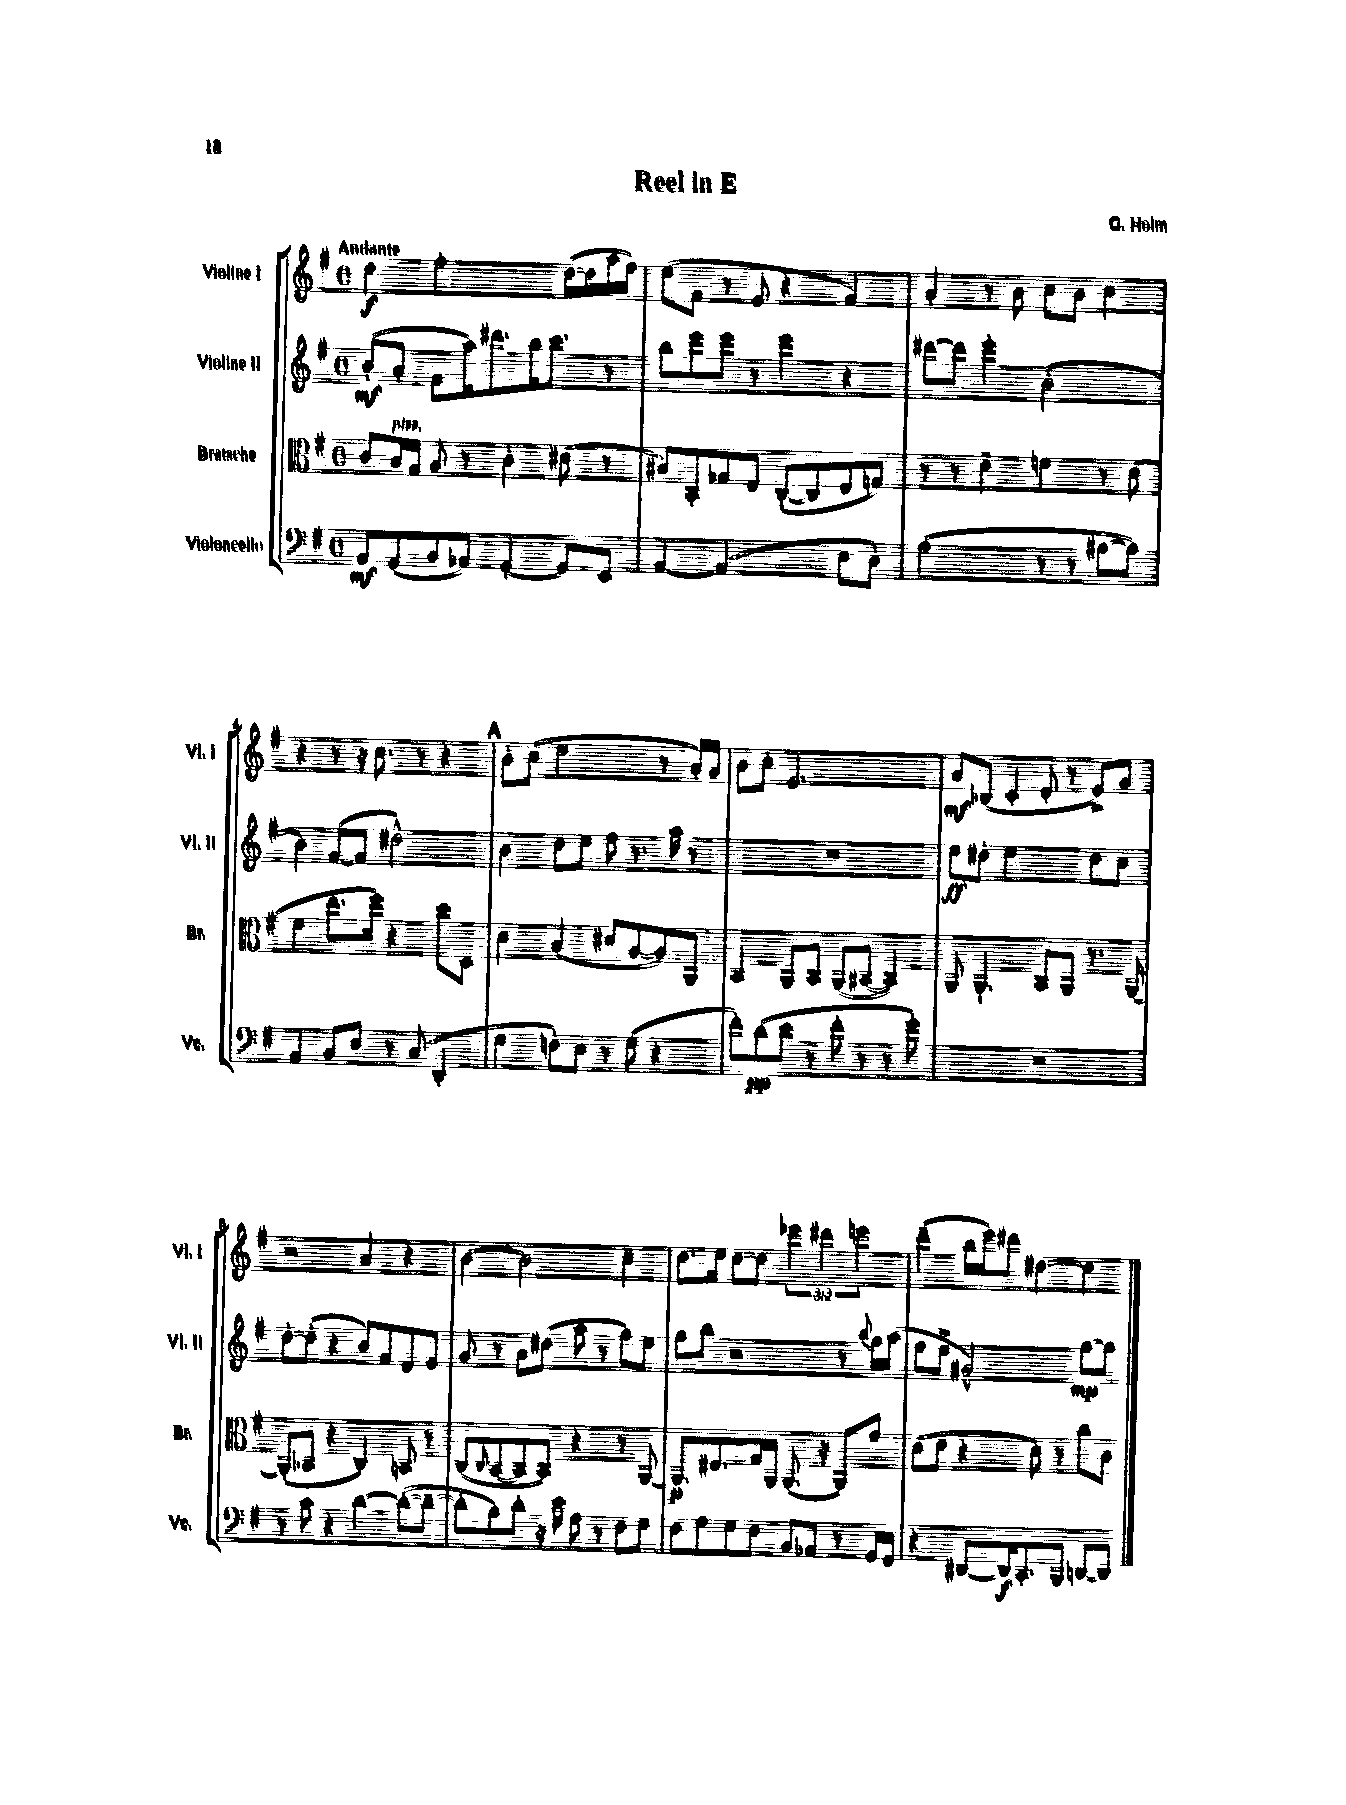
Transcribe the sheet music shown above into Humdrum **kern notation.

**kern	**kern	**kern	**kern
*staff4	*staff3	*staff2	*staff1
*clefF4	*clefC3	*clefG2	*clefG2
*k[f#]	*k[f#]	*k[f#]	*k[f#]
*M4/4	*M4/4	*M4/4	*M4/4
*met(c)	*met(c)	*met(c)	*met(c)
8AA	8c	(8b'	4dd
(8GG	16B	8a'	.
.	16G	.	.
8BB	8A	8f#	2ff#'
8AA-)	8r	16aa)	.
.	.	8.ddd#	.
[4GG'	4c'	.	.
.	.	16bb	.
.	.	8.ccc	.
8GG]	(8d#	.	([16dd
.	.	.	16dd]
8EE	8r	8r	16aa
.	.	.	16ff#)
=	=	=	=
[4AA	8B#)	8bb	(8ee
.	8BB'	8eee	8f#
(2AA]	8G-	8eee	8r
.	8E	8r	8e
.	([8C`	4eee	4r
.	8C]	.	.
8E	8E	4r	4f#)
8D')	8G)	.	.
=	=	=	=
(2A	8r	[8ddd#	4a'
.	8r	8ddd#]	.
.	4e~	4eee'	8r
.	.	.	8b
8r	4f	(2b'	8cc
8r	.	.	8b
[8B#	8r	.	4cc
8B#])	(8d	.	.
=	=	=	=
4AA	4f#	4b)	4r
8BB	8.ee	([8f#	8r
8E	.	8f#]	16r
.	16ff#)	.	8.cc
8r	4r	2dd#^^)	.
(8C	.	.	8r
4DD'	8dd	.	4r
.	8D	.	.
=	=	=	=
4G	4d	4b	8b'
.	.	.	(8cc
8F')	(4B	8dd	2ee
8E	.	8ee	.
8r	8d#	8ff#	.
(8G	[8A	8.r	.
4r	8A])	.	8r
.	.	16aa	.
.	8AA	8r	16a')
.	.	.	16g
=	=	=	=
8f#')	4BB	1r	8b
(8d	.	.	8cc'
8e	8AA	.	2.e
8r	8BB	.	.
8f#'	(8AA	.	.
8r	[8BB#	.	.
8r	4BB#])	.	.
8g')	.	.	.
=	=	=	=
1r	8AA	8ee	8a
.	4.AA`	8dd#'	(8B-
.	.	2ee	4c'
.	8BB	.	8d'
.	8AA	.	8r
.	8.r	8dd#	8e^)
.	.	8cc	8g
.	[16AA	.	.
=	=	=	=
8r	(8AA']	[8dd'	2r
8c	8BB-	(8dd']	.
4r	4r	4r	.
[4d	4C)	8b)	4a
.	.	8f#	.
(8d'_	8BB	8d	4r
8d~_	8r	8e	.
=	=	=	=
8d']	(8C	8g	[4b
.	16qqC	.	.
8B)	[8BB	8r	.
8d'	8BB]	8a	2b]
16r	8BB)	(8dd#	.
16e	.	.	.
8A	4r	8aa	.
8r	.	8r	.
8F#	8r	8gg)	4cc~
8G	[8AA	8ee	.
=	=	=	=
8F#	8.AA]	8gg	8.dd
8A	.	8bb	.
.	8.E#	.	16ee
8G	.	2r	[8dd
8F#	16G	.	8dd]
.	16AA	.	.
8BB	(8.AA	.	6eee-
8AA-	.	.	.
.	.	.	6ddd#
.	16r	.	.
8r	8AA)	8r	.
.	.	.	6eee
.	.	8qqbb	.
16GG	8g	16gg	.
16FF#	.	(16aa	.
=	=	=	=
4r	(8d	8ff#	(4ddd~
.	8e	8ee^	.
[8DD#	4r	2g#^^)	16bb
.	.	.	16eee)
16DD#]	.	.	8ddd#
8.CC'	.	.	.
.	8d)	.	[4dd#
8BBB	8r	.	.
[8DD	8cc	[8gg	4dd#]
8DD]	8c	8gg]	.
==	==	==	==
*-	*-	*-	*-
